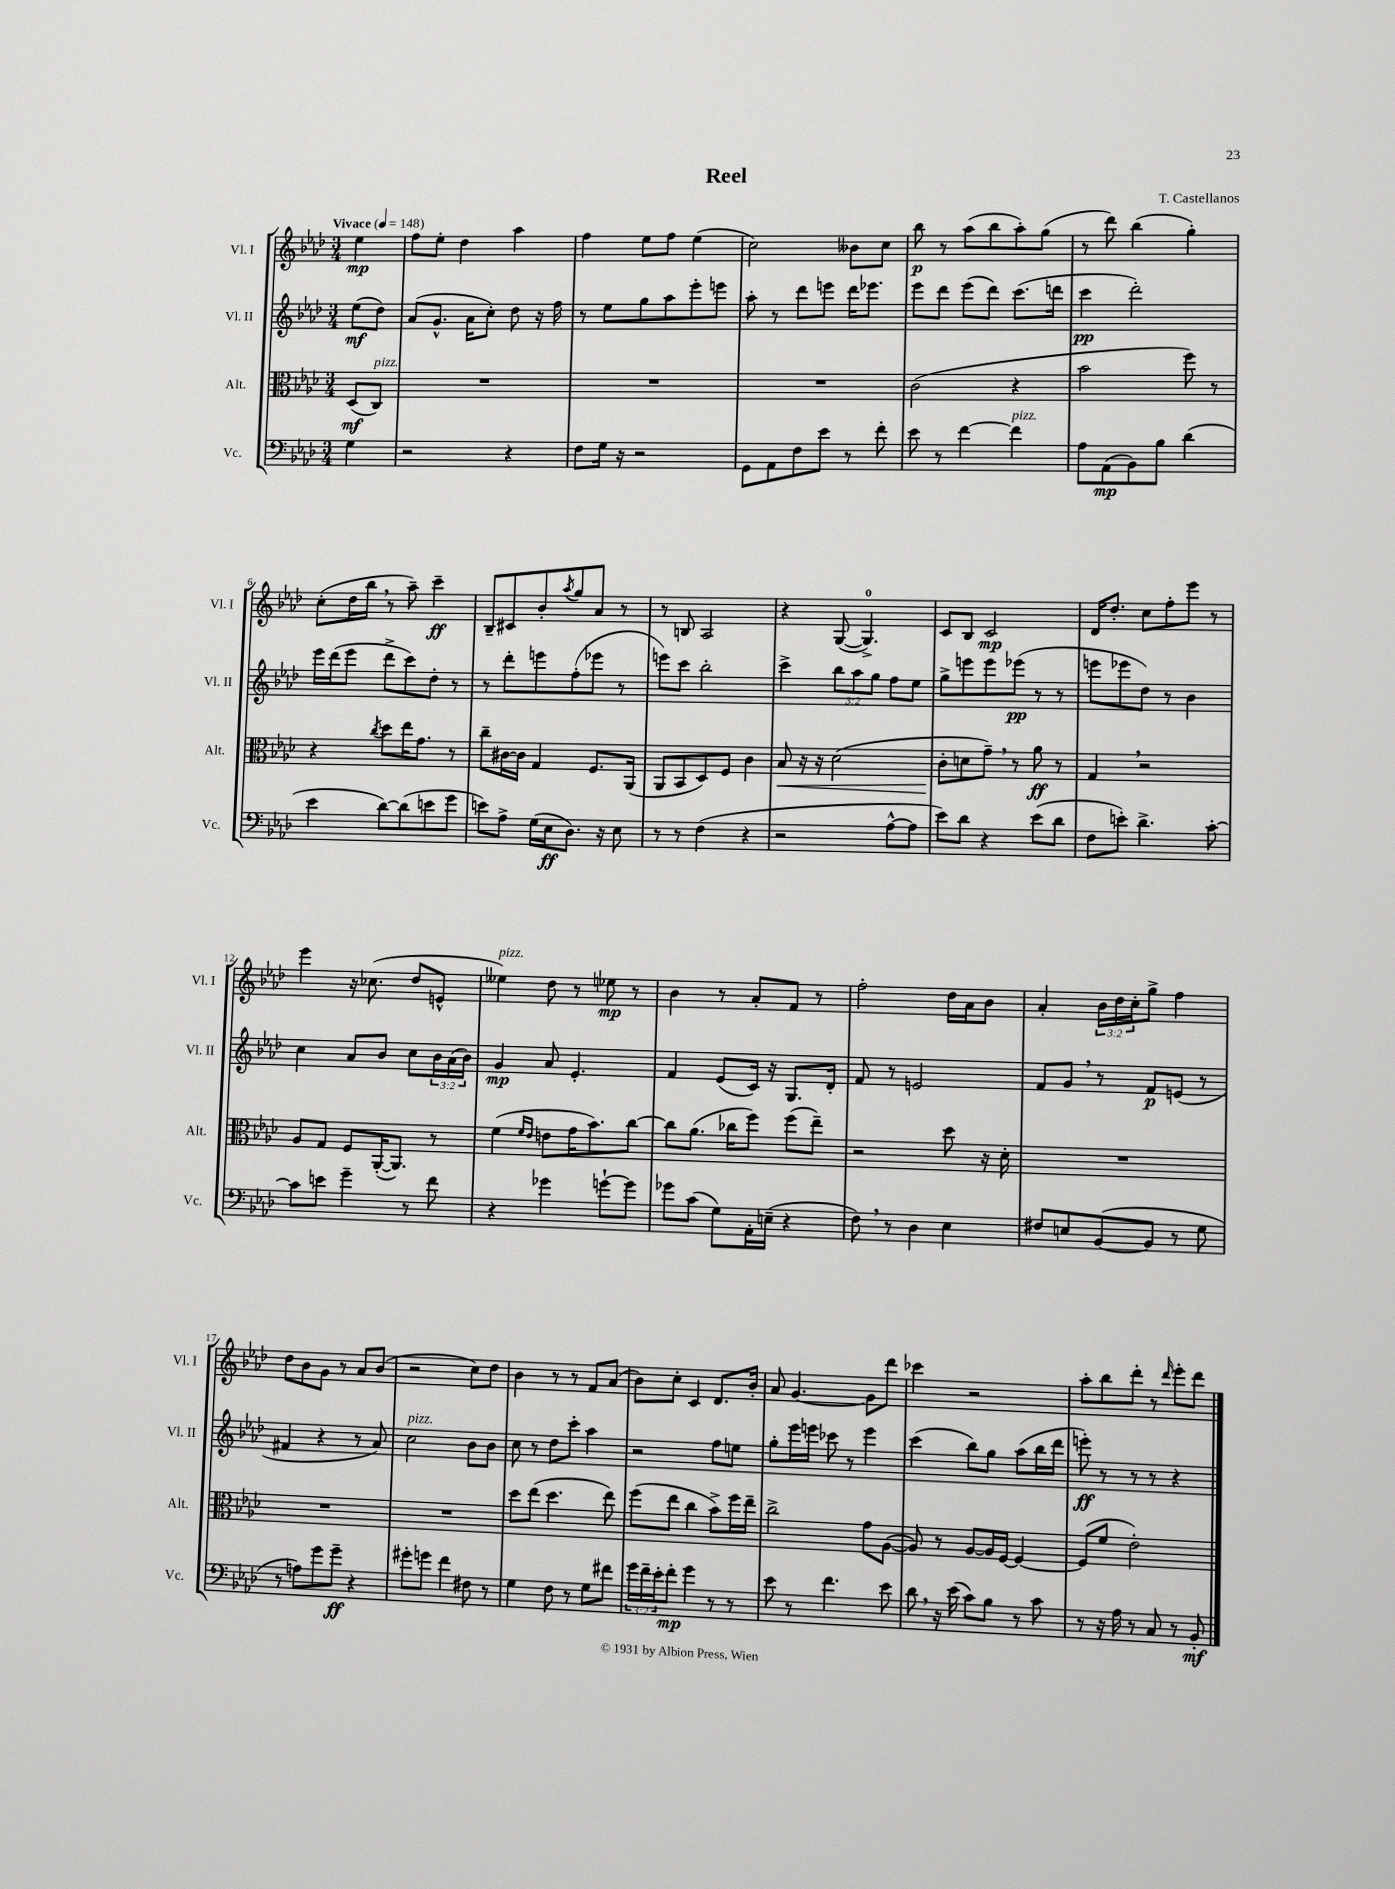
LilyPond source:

\header { title = "Reel" composer = "T. Castellanos" }
<<
\new StaffGroup <<
\new Staff = "s0" \with { instrumentName = "Vl. I" shortInstrumentName = "Vl. I" } {
    \clef treble \key aes \major \numericTimeSignature \time 3/4 \override Staff.TupletNumber.text = #tuplet-number::calc-fraction-text \partial 4 \tempo "Vivace" 4 = 148
    ees''4\mp |
    f''8 ees''8-. des''4 aes''4 |
    f''4 ees''8 f''8 ees''4( |
    c''2) beses'8 c''8 |
    bes''8\p r8 aes''8( bes''8 aes''8-.) g''8( |
    r8 des'''8) bes''4( g''4-.) |
    c''8-.( des''16 bes''16 \breathe r8 aes''8--) c'''4--\ff |
    bes8-- cis'8 bes'8-. \acciaccatura { aes''8 } g''8 aes'8 r8 |
    r8 b8 aes2 |
    r4 g8~( g4.-0->) |
    c'8 bes8 c'2\mp |
    des'16 des''8.-. c''8 f''8-. ees'''8 r8 |
    ees'''4 r16 ces''8.( des''8 e'8-^ |
    eeses''4^\markup { \italic "pizz." }) des''8 r8 ees''8\mp r8 |
    bes'4 r8 aes'8-. f'8 r8 |
    f''2-. des''16 aes'16 bes'8 |
    aes'4-. \tuplet 3/2 { bes'16 des''16 c''16-. } g''8-> f''4 |
    des''8 bes'8 g'8 r8 aes'8 bes'8( |
    r2 c''8) des''8 |
    bes'4 r8 r8 f'8 aes'8( |
    bes'8) c''8-. c'4 des'8. bes'16-. |
    aes'8 g'4.~ g'8 des'''8 |
    ces'''4 r2 |
    aes''8-. bes''8 des'''8-. r8 \grace { des'''16 } ees'''8-. des'''8 \bar "|." |
}
\new Staff = "s1" \with { instrumentName = "Vl. II" shortInstrumentName = "Vl. II" } {
    \clef treble \key aes \major \numericTimeSignature \time 3/4 \override Staff.TupletNumber.text = #tuplet-number::calc-fraction-text \partial 4
    ees''8\mf( des''8) |
    aes'8( g'8.-^ aes'16 c''8-.) des''8 r16 f''16 |
    r8 ees''8 g''8 aes''8 ees'''8-. e'''8 |
    aes''8-. r8 des'''8 e'''8 des'''16 ees'''8. |
    ees'''8 des'''8 ees'''8( des'''8) c'''8.( d'''16 |
    c'''4\pp des'''2-.) |
    ees'''16 des'''16( ees'''8 des'''8-> c'''8) des''8-. r8 |
    r8 des'''8-. e'''8 f''8-.( ees'''8 r8 |
    e'''8) c'''8 bes''2-. |
    c'''4-> \tuplet 3/2 { bes''8 aes''8 g''8 } f''8 ees''8 |
    g''8-> e'''8 e'''8 ees'''8\pp( r8 r8 |
    e'''8 ees'''8 des''8) r8 bes'4 |
    c''4 aes'8 bes'8 c''8 \tuplet 3/2 { bes'16 aes'16( bes'16) } |
    g'4\mp aes'8 ees'4.-. |
    f'4 ees'8( c'16) r16 g8. des'16-. |
    f'8 r8 e'2 |
    f'8 g'8 \breathe r8 f'8\p e'8( r8 |
    fis'4 r4 r8 aes'8) |
    c''2^\markup { \italic "pizz." } bes'8 bes'8 |
    c''8 r8 des''8 c'''8-. aes''4 |
    r2 f''8 e''8 |
    g''8-. ees'''16 e'''16 ces'''8 r8 e'''4 |
    c'''4( bes''8) g''8 aes''8( bes''16 des'''16 |
    e'''8-.\ff) r8 r8 r8 r4 \bar "|." |
}
\new Staff = "s2" \with { instrumentName = "Alt." shortInstrumentName = "Alt." } {
    \clef alto \key aes \major \numericTimeSignature \time 3/4 \partial 4
    des8\mf( c8^\markup { \italic "pizz." }) |
    R2. |
    R2. |
    R2. |
    c'2( r4 |
    bes'2 f''8) r8 |
    r4 \acciaccatura { c''8 } des''8 ees''16 g'8. r8 |
    c''8-- cis'16~ cis'16 g4 f8. aes,16( |
    aes,8 bes,8 des8) f8 c'4 |
    bes8\< r16 r16 des'2( |
    c'8-.\! d'8 g'8--) \breathe r8 aes'8\ff r8 |
    g4 \breathe r2 |
    aes8 g8 f8 aes,16~-.( aes,8.) r8 |
    f'4( \grace { f'16 ees'16 } e'8 g'16 bes'8.) c''8~ |
    c''8 aes'8.( ces''16 f''8) f''8( ees''8--) |
    r2 des''8 r16 des'16-. |
    R2. |
    R2. |
    R2. |
    des''8 ees''8( des''4. ees''8) |
    f''8( ees''8 c''4 bes'8->) f''16 ees''16-- |
    c''2-> g'8 aes8~( |
    aes8) r8 aes8~ aes16 f16~ f4~ |
    f8( f'8 ees'2-.) \bar "|." |
}
\new Staff = "s3" \with { instrumentName = "Vc." shortInstrumentName = "Vc." } {
    \clef bass \key aes \major \numericTimeSignature \time 3/4 \override Staff.TupletNumber.text = #tuplet-number::calc-fraction-text \partial 4
    g4 |
    r2 r4 |
    f8 g16 r16 r2 |
    g,8 aes,8 f8 ees'8 r8 f'8-. |
    ees'8 r8 f'4~ f'4^\markup { \italic "pizz." } |
    aes8 aes,8\mp( bes,8) bes8 des'4( |
    ees'4 des'8~) des'8( e'8 g'8 |
    e'8) aes8-> g16( ees16\ff des8.) r16 ees8 |
    r8 r8 f4( r4 |
    r2 aes8~-^ aes8 |
    ees'8) des'8 r4 ees'8( des'8 |
    f8 e'8-.) des'4.-> c'8~-. |
    c'8 e'8 g'4-- r8 f'8 |
    r4 ges'4 g'8~-! g'8 |
    ges'8 c'8( g8) aes,16-. e16--( r4 |
    f8) \breathe r8 des4 ees4 |
    fis8 e8 bes,8~( bes,8 r8 g8 |
    r8 a8) g'8 g'8--\ff r4 |
    gis'8-. g'8 f'4 fis8 r8 |
    g4 f8 r8 g8 fis'8 |
    \tuplet 3/2 { g'16 f'16-- ees'16-. } f'8-.\mp g'4 r8 r8 |
    ees'8 r8 f'4. ees'8 |
    des'8 \breathe r16 ees'16( c'8) bes8 r8 c'8 |
    r8 r16 aes16 r8 c8 r8 bes,8-.\mf \bar "|." |
}
>>
>>
